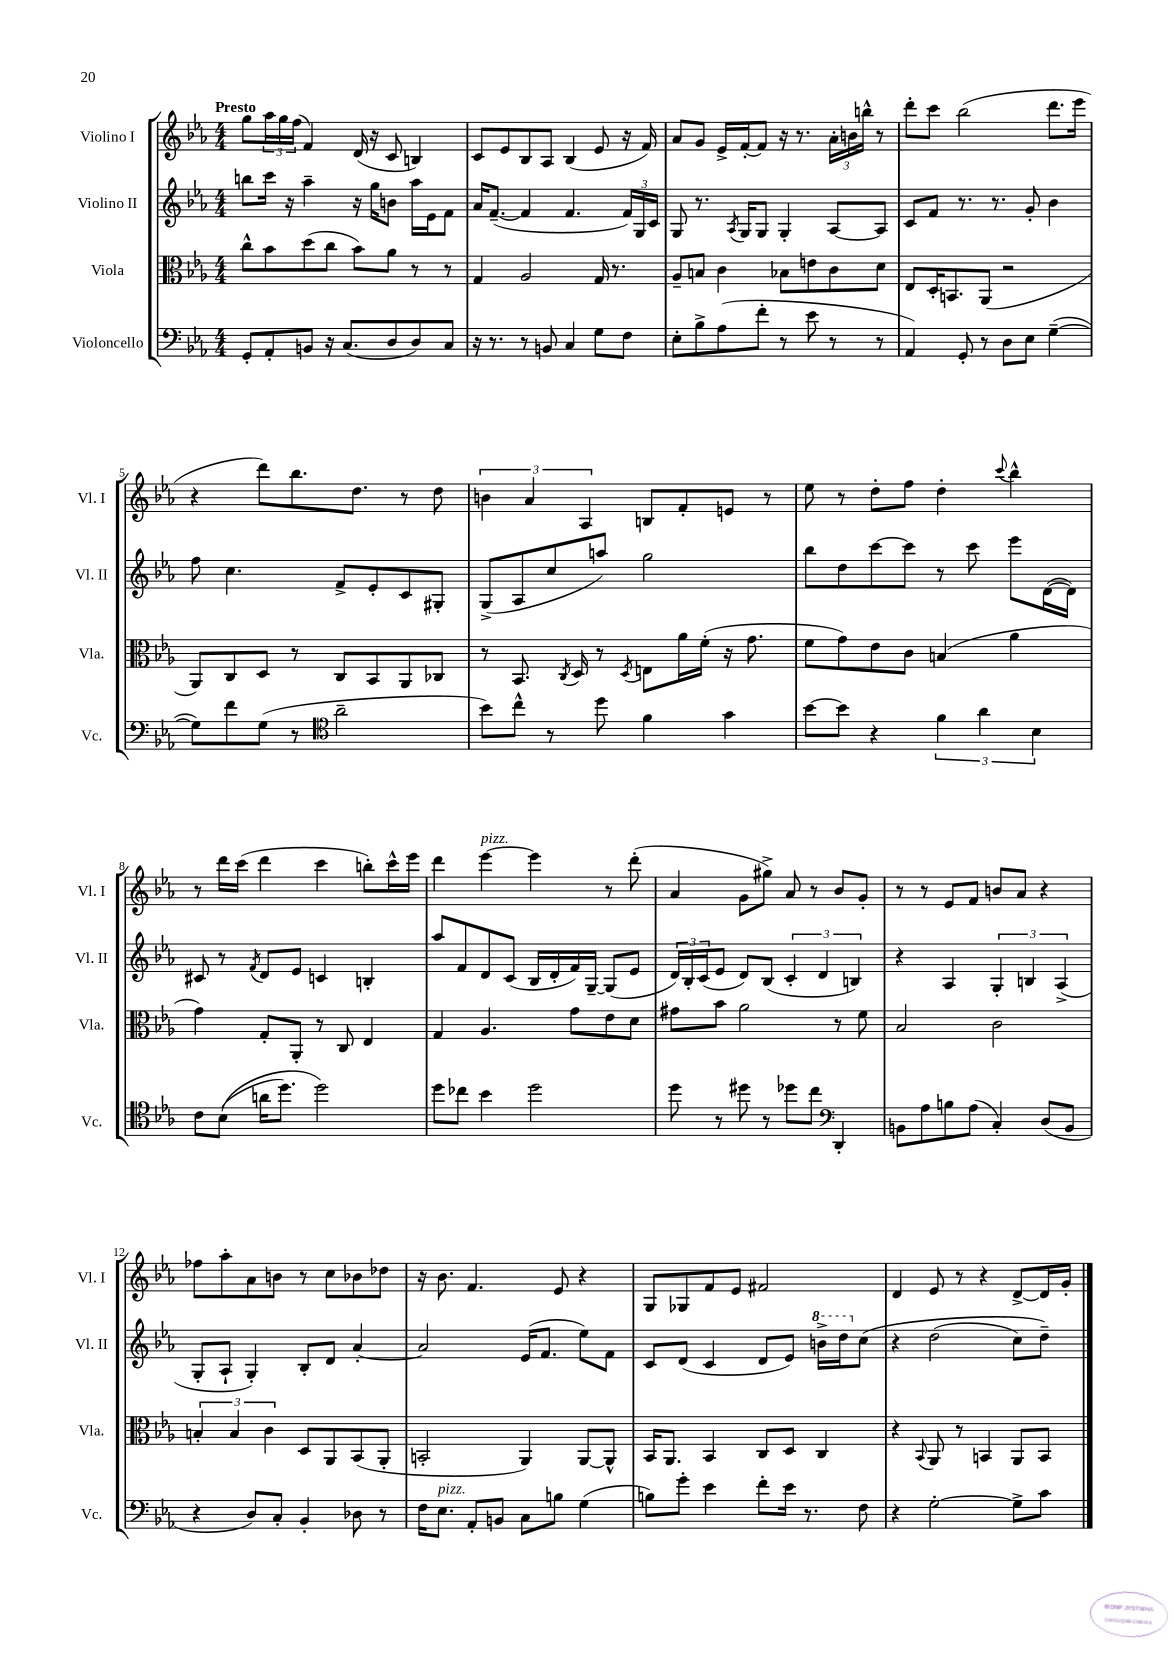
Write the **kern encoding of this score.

**kern	**kern	**kern	**kern
*staff4	*staff3	*staff2	*staff1
*clefF4	*clefC3	*clefG2	*clefG2
*k[b-e-a-]	*k[b-e-a-]	*k[b-e-a-]	*k[b-e-a-]
*M4/4	*M4/4	*M4/4	*M4/4
8GG'/L	8cc^^\L	8bb\L	8gg\L
8AA-'/	8b-\	16ccc\Jk	24aa-\L
.	.	.	24gg\
.	.	16r	.
.	.	.	(24ff\JJ
8BB/J	(8dd\	4aa-~\	4f/)
16r	8cc\J	.	.
(8.C/L	.	.	.
.	8b-\L)	16r	(16d/
.	.	16gg\LK	16r
8D/	8a-\J	8b\J	8c/
8D/)	8r	16aa-\LL	4B/)
.	.	16e-\J	.
8C/J	8r	8f\J	.
=	=	=	=
16r	4G/	16a-/LK	8c/L
8.r	.	([8.f~/J	.
.	.	.	8e-/
8r	2A-/	4f/]	8B-/
8BB/	.	.	8A-/J
4C/	.	4.f/	(4B-/
8G\L	16G/	.	8e-/
.	8.r	.	.
8F\J	.	24f/LL)	16r
.	.	24G/	.
.	.	.	16f/)
.	.	24c/JJ	.
=	=	=	=
8E-'\L	8A-~/L	8G/	8a-/L
8B-^\	8B/J	8.r	8g/J
(8A-\	4c\	.	16e-^/LL
.	.	8qA-/	.
.	.	16G/LK	[16f'/J
8f'\J	.	8G/J	8f/]J
8r	8B-\L	4G'/	16r
.	.	.	8.r
8e-\	8e\	.	.
8r	8c\	[8A-/L	24a-'\LL
.	.	.	24b\
.	.	.	24bb^^\JJ
8r	8d\J	8A-/]J	8r
=	=	=	=
4AA-/)	8E-/L	8c/L	8ddd'\L
.	16D'/K	8f/J	8ccc\J
.	8.BB/	.	.
8GG'/	.	8.r	(2bb-\
8r	(8AA-/J	.	.
.	.	8.r	.
8D\L	2r	.	.
8E-\J	.	8g'/	.
([4G~\	.	4b-\	8.ddd\L
.	.	.	16eee-\Jk
=	=	=	=
8G\]L)	8AA-/L)	8ff\	4r
8f\	8C/	4.cc\	.
(8G\J	8D/J	.	8ddd\L)
8r	8r	.	8.bb-\
*clefC4	*	*	*
2a-~\	8C/L	8f^/L	.
.	.	.	8.dd\J
.	8BB-/	8e-'/	.
.	8AA-/	8c/	8r
.	8C-/J	8G#'/J	8dd\
=	=	=	=
8b-\L)	8r	(8G^/L	6b\
8cc^^\J	8.BB-/	8A-/	.
.	.	.	6a-/
8r	.	8cc/	.
.	8qC/	.	.
.	16D/	.	.
.	.	.	6A-/
8dd\	8r	8aa/J)	.
.	8qD/	.	.
4f\	8E\L	2gg\	8B/L
.	16a-\L	.	8f'/
.	(16f'\JJ	.	.
4g\	16r	.	8e/J
.	8.g\	.	.
.	.	.	8r
=	=	=	=
[8b-\L	8f\L	8bb-\L	8ee-\
8b-\]J	8g\)	8dd\	8r
4r	8e-\	[8ccc\	8dd'\L
.	8c\J	8ccc\]J	8ff\J
6f\	(4B/	8r	4dd'\
.	.	8ccc\	.
6a-\	.	.	.
.	.	.	8qqccc/
.	4a-\	8eee-\L	4bb-^^\
6B-\	.	.	.
.	.	([16d\L	.
.	.	16d\]JJ)	.
=	=	=	=
8c\L	4g\)	8c#/	8r
&((8B-\J	.	8r	16ddd\LL
.	.	.	(16ccc\JJ
.	.	8qf/	.
16a\LK	8G'/L	8d/L	4ddd\
8.dd\J)	.	.	.
.	8AA-'/J	8e-/J	.
2dd\&)	8r	4c/	4ccc\
.	8C/	.	.
.	4E-/	4B'/	8bb'\L)
.	.	.	16ccc^^\L
.	.	.	16eee-\JJ
=	=	=	=
8dd\L	4G/	8aa-/L	4ddd\
8cc-\J	.	8f/	.
4b-\	4.A-/	8d/	[4eee-\
.	.	(8c/J	.
2dd\	.	16B-/LL	4eee-\]
.	.	16d'/	.
.	8g\L	16f/)	.
.	.	[16G~/JJ	.
.	8e-\	(8G/]L	8r
.	8d\J	8e-/J	(8ddd'\
=	=	=	=
8dd\	8g#\L	24d/LL)	4a-/
.	.	24B-'/	.
.	.	(24c/J	.
8r	8b-\J	8e-/J	.
8dd#\	2a-\	8d/L)	8g\L
8r	.	(8B-/J	8gg#^\J)
8dd-\L	.	6c'/	8a-/
8cc\J	.	.	8r
.	.	6d/	.
*clefF4	*	*	*
4DD'/	8r	.	8b-/L
.	.	6B/)	.
.	8f\	.	8g'/J
=	=	=	=
8BB\L	2B-/	4r	8r
8A-\	.	.	8r
8B\	.	4A-/	8e-/L
(8A-\J	.	.	8f/J
4C'/)	2c\	6G'/	8b/L
.	.	.	8a-/J
.	.	6B/	.
(8D/L	.	.	4r
.	.	(6A-^/	.
8BB/J	.	.	.
=	=	=	=
4r	6B'/	8G'/L	8ff-\L
.	.	8A-`/J	8aa-'\
.	6B/	.	.
8D/L)	.	4G'/)	8a-\
.	6c\	.	.
8C'/J	.	.	8b\J
4BB-'/	8D/L	8B-'/L	8r
.	8AA-/	8d/J	8cc\L
8D-\	(8BB-/	[4a-'/	8b-\
8r	8AA-'/J	.	8dd-\J
=	=	=	=
16F\LK	2BB'/	2a-/]	16r
8.E-\J	.	.	8.b-\
8AA-'/L	.	.	4.f/
8BB/J	.	.	.
8C\L	4AA-/)	(16e-/LK	.
.	.	8.f/J	.
8B\J	.	.	8e-/
(4G\	[8AA-/L	8ee-\L)	4r
.	8AA-^^/]J	8f\J	.
=	=	=	=
8B\L)	16BB-/LK	8c/L	8G/L
.	8.AA-/J	.	.
8g'\J	.	(8d/J	8G-/
4e-\	4BB-/	4c/	8f/
.	.	.	8e-/J
8f'\L	8C/L	8d/L	2f#/
16e-\Jk	8D/J	8e-/J)	.
8.r	.	.	.
.	4C/	16bb^\LL	.
.	.	16ddd\J	.
8F\	.	&(8cc\J	.
=	=	=	=
4r	4r	4r	4d/
.	8qqBB-/	.	.
[2G'\	8AA-/	(2dd\	8e-/
.	8r	.	8r
.	4BB/	.	4r
8G^\]L	8AA-/L	8cc\L)	[8d^/L
8c\J	8BB/J	8dd~\J&)	16d/]L
.	.	.	16g'/JJ
==	==	==	==
*-	*-	*-	*-
